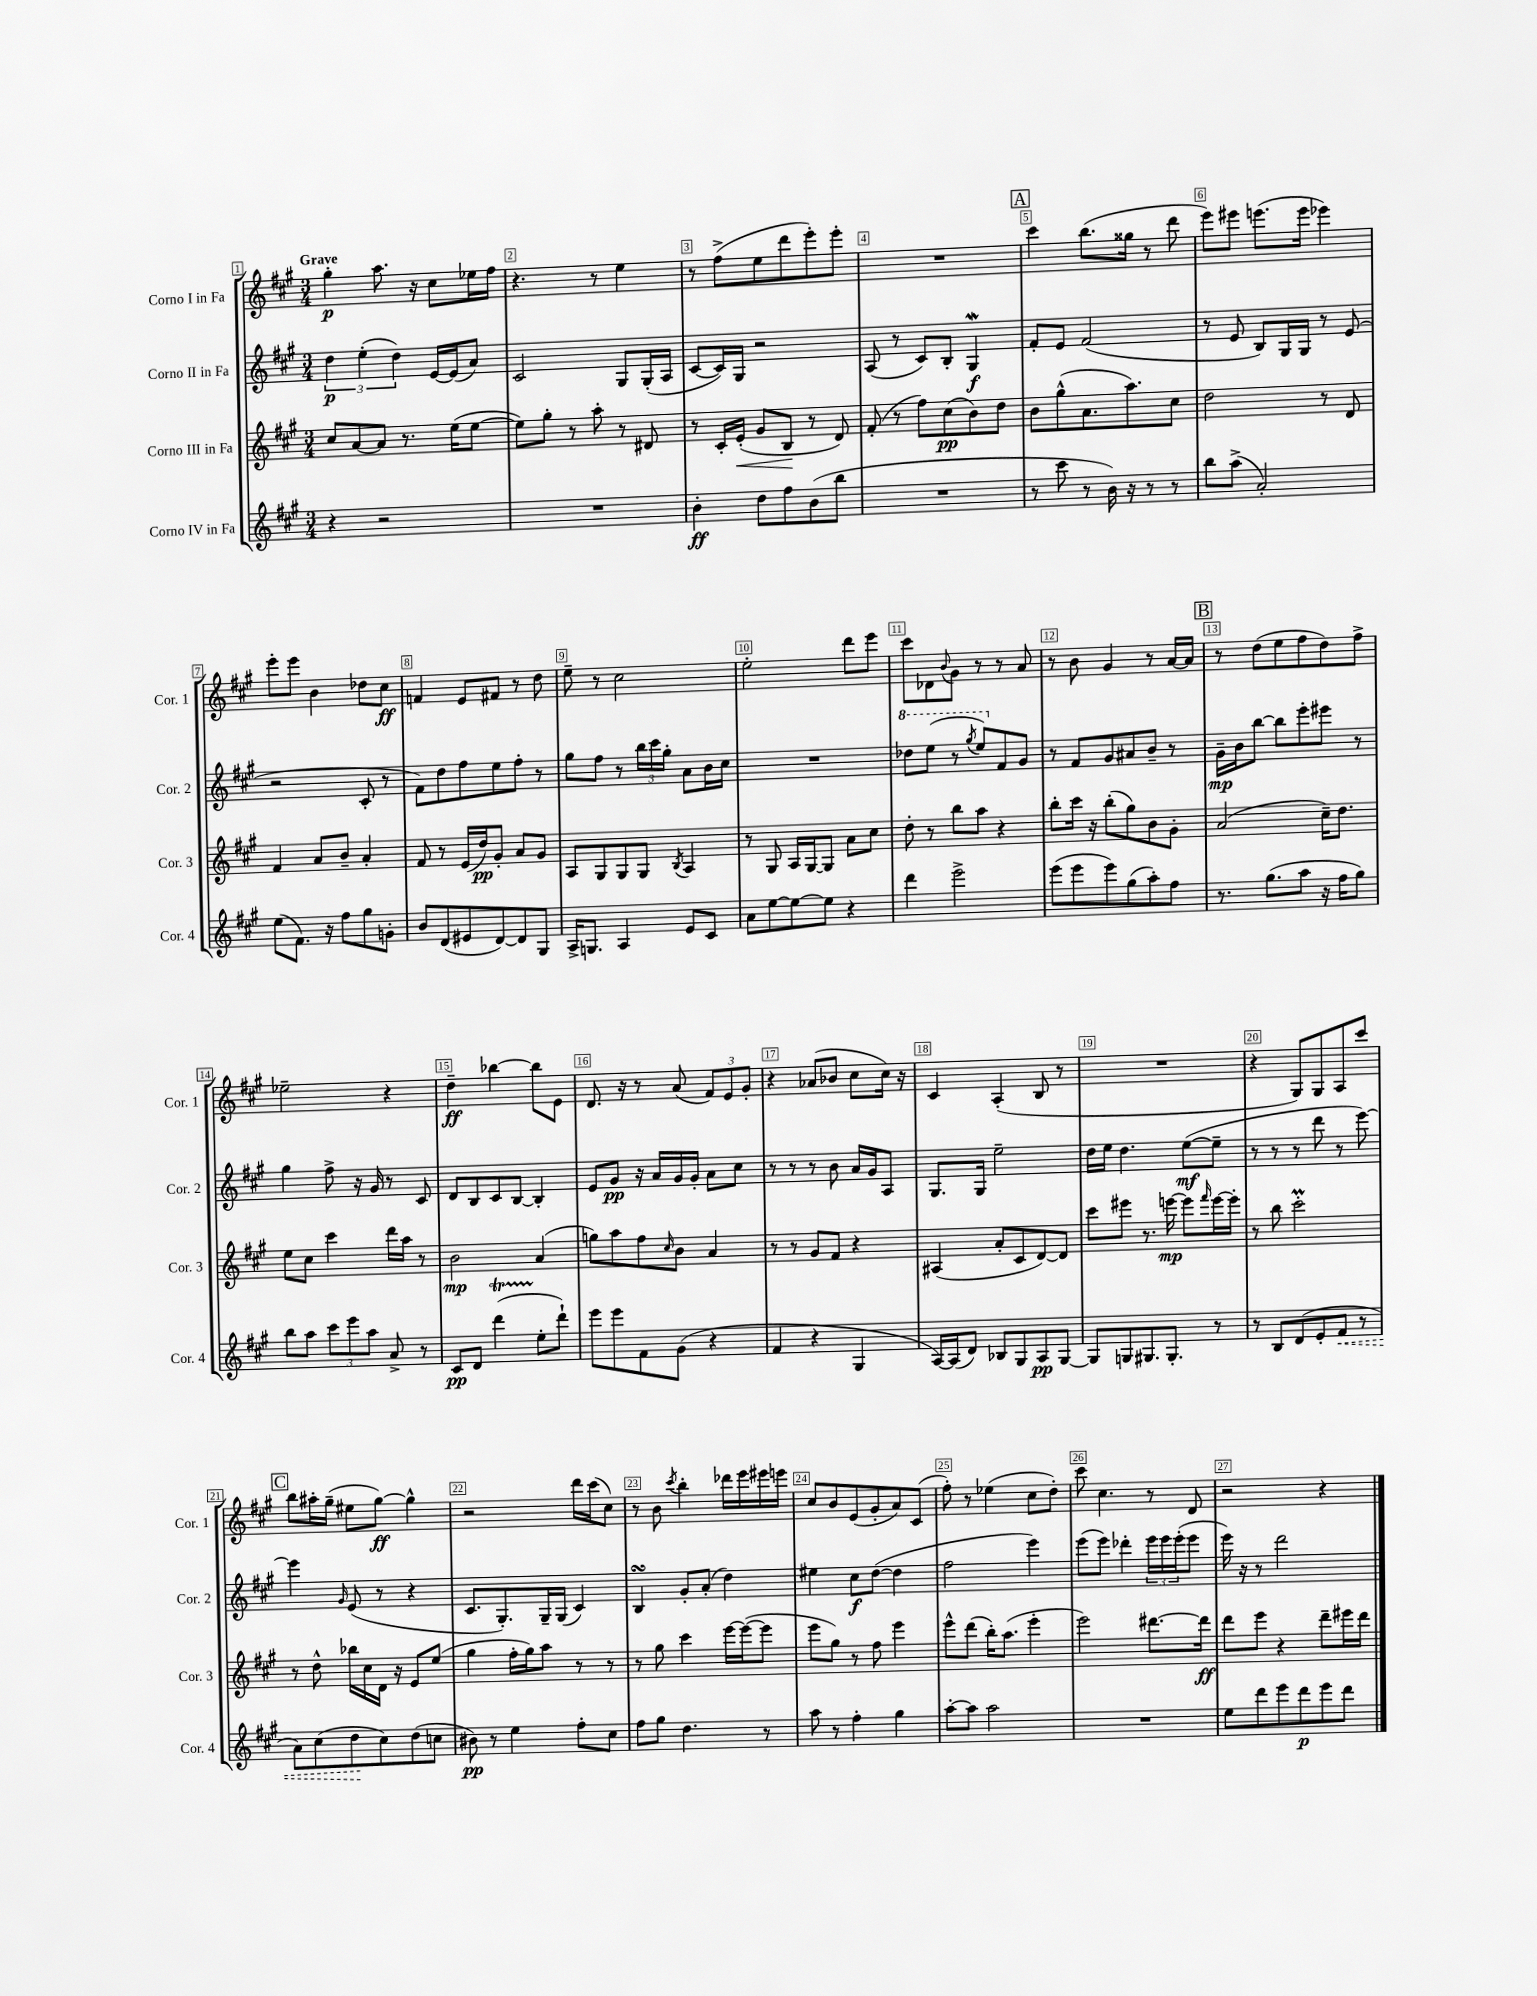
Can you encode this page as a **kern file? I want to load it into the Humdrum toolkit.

**kern	**kern	**kern	**kern
*staff4	*staff3	*staff2	*staff1
*clefG2	*clefG2	*clefG2	*clefG2
*k[f#c#g#]	*k[f#c#g#]	*k[f#c#g#]	*k[f#c#g#]
*M3/4	*M3/4	*M3/4	*M3/4
4r	8cc#	6dd	4gg#'
.	[8a	.	.
.	.	(6ee'	.
2r	8a]	.	8.aa
.	.	6dd)	.
.	8.r	.	.
.	.	.	16r
.	.	[16e	8cc#
.	(16ee	(16e]	.
.	[8ee	8a)	16ee-
.	.	.	16ff#
=	=	=	=
2.r	8ee])	2c#	4.r
.	8gg#'	.	.
.	8r	.	.
.	8aa'	.	8r
.	8r	8G#	4ee
.	8d#	(16G#'	.
.	.	16A	.
=	=	=	=
4b'	8r	[8c#	8r
.	16c#'	16c#])	(8ff#^
.	(16e'	16G#	.
8dd	8g#	2r	8ee
8ff#	8B	.	8ddd
(8b	8r	.	8eee')
8bb	8d)	.	8eee'
=	=	=	=
2.r	(8f#'	(8A	2.r
.	8r	8r	.
.	8ff#)	8c#)	.
.	(8cc#	8B'	.
.	8b)	4G#	.
.	8dd	.	.
=	=	=	=
8r	8b	8f#'	4ccc#
8ccc#	(8gg#^^	8e	.
8r	8.a	(2f#	(8.bb
16b)	.	.	.
16r	8.aa)	.	16gg##
8r	.	.	8r
8r	8cc#	.	8ddd
=	=	=	=
8bb	2dd	8r	8eee)
(8aa^	.	8e	8eee#
2a')	.	8B)	(8.eee
.	.	16G#	.
.	.	16G#	16eee
.	8r	8r	4eee-)
.	8d	(8e	.
=	=	=	=
(8ee	4f#	2r	8eee'
8.f#)	.	.	8eee
.	8a	.	4b
16r	.	.	.
8ff#	8b~	.	.
8gg#	4a'	8c#'	8dd-
8g'	.	8r	8cc#
=	=	=	=
8b	8f#	8f#)	4f
(8d	8r	8dd	.
8e#	(16e	8ff#	8e
.	16dd)	.	.
[8d)	8g#'	8ee	8f#
8d]	8a	8ff#'	8r
8G#	8g#	8r	8dd
=	=	=	=
16A^	8A	8gg#	8ee~
8.G	.	.	.
.	8G#	8ff#	8r
4A	8G#	8r	2cc#
.	8G#	24bb	.
.	.	24ccc#	.
.	.	24gg#'	.
.	8qB	.	.
8e	4A	8a	.
8c#	.	16b	.
.	.	16cc#	.
=	=	=	=
8a	8r	2.r	2ee'
[8ee	8G#	.	.
8ee_	16A	.	.
.	[16G#	.	.
8ee]	8G#]	.	.
4r	8a	.	8ddd
.	8cc#	.	8eee
=	=	=	=
4ddd	8dd'	8ddd-	8ccc#
.	8r	(8eee	8d-
.	.	.	8qqb
2eee^	8bb	8r	8g#
.	.	8qggg#	.
.	8aa	8eee)	8r
.	4r	8f#	8r
.	.	8g#	8a
=	=	=	=
(8eee	8bb'	8r	8r
8eee	16ccc#	8f#	8b
.	16r	.	.
8eee)	(8bb'	8g#	4g#
(8gg#	8gg#)	8a#	.
8aa')	8b	8b~	8r
8ff#	8g#'	8r	[16a
.	.	.	16a]
=	=	=	=
8.r	(2a	16g#~	8r
.	.	16b	.
.	.	[8bb	(8dd
(8.gg#	.	.	.
.	.	8bb]	8ee
8aa	.	8eee'	8ff#
16r	16cc#~)	8eee#	8dd)
16ff#	8.dd	.	.
8gg#)	.	8r	8ff#^
=	=	=	=
8bb	8ee	4gg#	2ee-~
8aa	8cc#	.	.
12ccc#	4ccc#	8ff#^	.
12eee	.	.	.
.	.	16r	.
12aa	.	.	.
.	.	16g#	.
8a^	16ddd	8r	4r
.	16aa	.	.
8r	8r	8c#	.
=	=	=	=
8c#	2b	8d	4dd~
8d	.	8B	.
(4ddd	.	8c#	[4bb-
.	.	[8B	.
8ee'	(4a	4B']	8bb-]
8ddd`)	.	.	8e
=	=	=	=
8eee	8gg)	8e	8.d
8eee	8aa	8g#	.
.	.	.	16r
8f#	8ff#	16r	8r
.	.	16a	.
.	16qqcc#	.	.
(8g#	8b	16g#	(8a
.	.	16g#'	.
4r	4a	8a	12f#)
.	.	.	12e
.	.	8cc#	.
.	.	.	12g#'
=	=	=	=
4f#	8r	8r	4r
.	8r	8r	.
4r	8g#	8r	(8a-
.	8f#	8b	8b-
4G#	4r	16a	8cc#
.	.	16g#	.
.	.	8A	16cc#)
.	.	.	16r
=	=	=	=
[16A)	(4A#	8.G#	4c#
(16A]	.	.	.
8d)	.	.	.
.	.	16G#	.
8B-	8a'	2ee~	(4A'
8G#	8c#	.	.
8A	[8d)	.	8B
[8G#	8d]	.	8r
=	=	=	=
8G#]	8ccc#	16dd	2.r
.	.	16ee	.
8G	8eee#	4.dd	.
8.G#	8.r	.	.
8.G#'	[16eee	.	.
.	8eee]	([8ee	.
.	16qqfff#	.	.
8r	[16eee	8ee~]	.
.	16eee']	.	.
=	=	=	=
8r	8r	8r	4r
8B	8bb	8r	.
(8d	2ccc#'	8r	8G#)
8e'	.	8ddd	8G#
8f#	.	8r	8A
8r	.	[8eee)	8ccc#
=	=	=	=
8a)	8r	4eee]	8bb
(8cc#	8dd^^	.	16aa#'
.	.	.	(16gg#~
.	.	16qqg#	.
8dd	16bb-	(8e	8ee#
.	16cc#	.	.
8cc#)	16d	8r	[8gg#)
.	16r	.	.
(8dd	8e	4r	4gg#^^]
8cc	(8ee	.	.
=	=	=	=
8b#)	4gg#	8.c#	2r
8r	.	.	.
.	.	8.G#')	.
4ee	16ff#'	.	.
.	16gg#)	.	.
.	8aa	16G#~	.
.	.	(16G#	.
8ff#'	8r	4c#)	16ddd
.	.	.	(16ccc#
8cc#	8r	.	8cc#)
=	=	=	=
8ff#	8r	4B	8r
8gg#	8gg#	.	8b
.	.	.	8qccc#
4.dd	4ccc#	8g#'	4bb'
.	.	(8a'	.
.	[16eee	4dd)	16ddd-
.	(16eee_	.	16eee
8r	8eee]	.	16eee#
.	.	.	16eee
=	=	=	=
8aa	8eee	4ee#	8cc#
8r	8gg#)	.	8b
4ff#'	8r	8cc#	(8e
.	8ff#	([8dd	8g#'
4gg#	4eee	4dd]	8a)
.	.	.	(8c#
=	=	=	=
[8aa'	8eee^^	2ff#	8ff#')
8aa]	(8ddd	.	8r
2aa	16bb')	.	(4ee-
.	(8.aa	.	.
.	4eee'	4eee)	8cc#
.	.	.	8dd')
=	=	=	=
2.r	2eee)	(8eee	8ccc#
.	.	8eee)	4.cc#
.	.	4ddd-'	.
.	[8.ddd#	24eee	8r
.	.	24eee	.
.	.	(24eee'	.
.	.	8eee	8d
.	16ddd#]	.	.
=	=	=	=
8ee	8ddd	16eee)	2r
.	.	16r	.
8ddd	8eee	8r	.
8eee	4r	2ddd	.
8ddd	.	.	.
8eee	8ddd~	.	4r
8ddd	16eee#	.	.
.	16ddd	.	.
==	==	==	==
*-	*-	*-	*-
